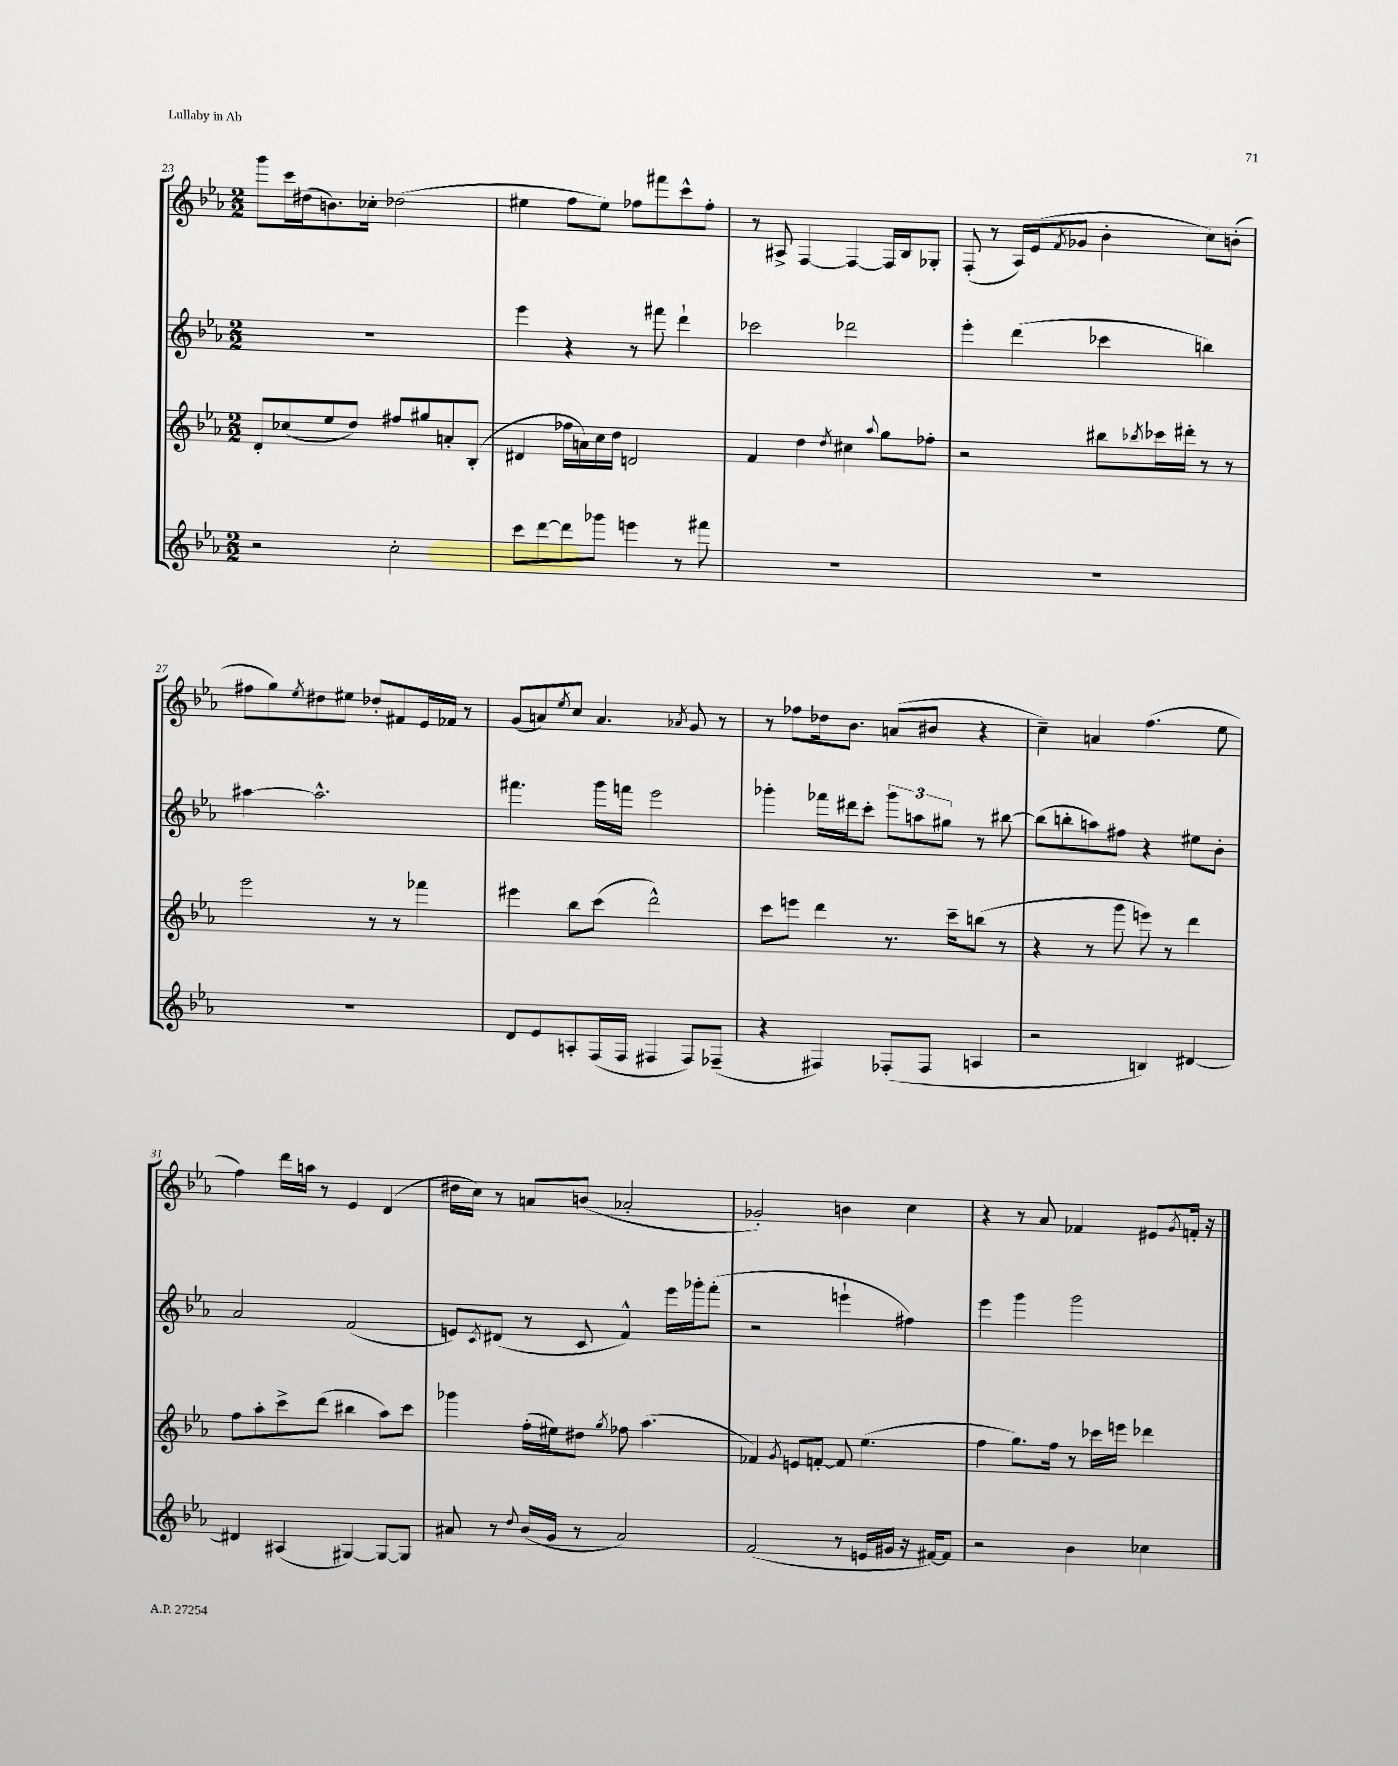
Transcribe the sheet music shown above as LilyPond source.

<<
\new StaffGroup <<
\new Staff = "s0" {
    \clef treble \key ees \major \numericTimeSignature \time 2/2
    g'''8 c'''16 dis''16( b'8.) ces''16-. des''2( |
    eis''4 f''8 eis''8) fes''8 fis'''8 c'''8-^ fes''8-. |
    r8 ais8-> f4~ f4~ f16 bes16 ges8-. |
    f8-.( r8 aes16) ees'16( \acciaccatura { f'8 } ges'8 bes'4-. c''8) b'8-.( |
    fis''8 g''8) \acciaccatura { ees''8 } dis''8 eis''8 des''8-. fis'8 ees'16 fes'16 r8 |
    g'8( a'8) \acciaccatura { ees''8 } c''8 a'4. \acciaccatura { aes'8 } g'8 r8 |
    r8 fes''8 des''16 bes'8. a'8( bis'8 r4 |
    c''4--) a'4 f''4.( ees''8 |
    f''4) d'''16 a''16 r8 ees'4 d'4( |
    dis''16 c''16) r8 a'8 b'8( aes'2-. |
    ges'2-.) b'4 c''4 |
    r4 r8 aes'8 fes'4 eis'8 \acciaccatura { g'8 } f'16-. r16 \bar "|." |
}
\new Staff = "s1" {
    \clef treble \key ees \major \numericTimeSignature \time 2/2
    R1 |
    ees'''4 r4 r8 fis'''8 d'''4-! |
    ces'''2 des'''2 |
    ees'''4-. d'''4( ces'''4 b''4) |
    ais''4~ ais''2.-^ |
    fis'''4. g'''16 f'''16 ees'''2 |
    ges'''4-. fes'''16 dis'''16 c'''8-. \tuplet 3/2 { ges'''8 a''8 gis''8 } r8 bis''8~ |
    bis''8( b''8-. a''8) fis''8 r4 eis''8 bes'8-. |
    aes'2 f'2( |
    e'8) \acciaccatura { c'8 } dis'8( r8 c'8 f'4-^) ees'''16 ges'''16-. f'''8-.( |
    r2 e'''4-! fis''4) |
    ees'''4 g'''4 g'''2 \bar "|." |
}
\new Staff = "s2" {
    \clef treble \key ees \major \numericTimeSignature \time 2/2
    d'8-. ces''8( ees''8 d''8) fis''8 gis''8 a'8-. bes8-.( |
    dis'4 fes''16 a'16) c''16 d''16 d'2 |
    f'4 d''4 \acciaccatura { d''8 } cis''4 \appoggiatura { aes''8 } g''8 fes''8-. |
    r2 bis''8 \acciaccatura { bes''8 } ces'''16 dis'''16-. r8 r8 |
    ees'''2 r8 r8 fes'''4 |
    eis'''4 bes''8 c'''8( d'''2-^) |
    c'''8 e'''8 d'''4 r8. c'''16-- b''8( r8 |
    r4 r8 g'''8 e'''8) r8 d'''4 |
    f''8 aes''8-. c'''8-> d'''8( bis''4 aes''8) c'''8 |
    ges'''4 f''16-.( eis''16) dis''8 \acciaccatura { g''8 } fes''8 aes''4.( |
    fes'4) \acciaccatura { g'8 } e'8 f'8~-. f'8 ees''4.( |
    f''4 g''8.) f''16 r8 ces'''16 e'''16 des'''4 \bar "|." |
}
\new Staff = "s3" {
    \clef treble \key ees \major \numericTimeSignature \time 2/2
    r2 c''2-. |
    c'''8 d'''8~ d'''8 ges'''8 e'''4 r8 fis'''8 |
    R1 |
    R1 |
    R1 |
    d'8 ees'8 a8-. f16( f16 fis4 fis8) fes8--( |
    r4 fis4) fes8-.( fes8 a4 |
    r2 b4) dis'4~ |
    dis'4 ais4( gis4~) gis8~ gis8 |
    ais'8 r8 \appoggiatura { d''8 } bes'16( g'16 r8 ais'2) |
    f'2( r8 e'16 gis'16 r16 fis'16~) fis'8 |
    r2 bes'4 ces''4 \bar "|." |
}
>>
>>
\layout { \context { \Score currentBarNumber = #23 } }
